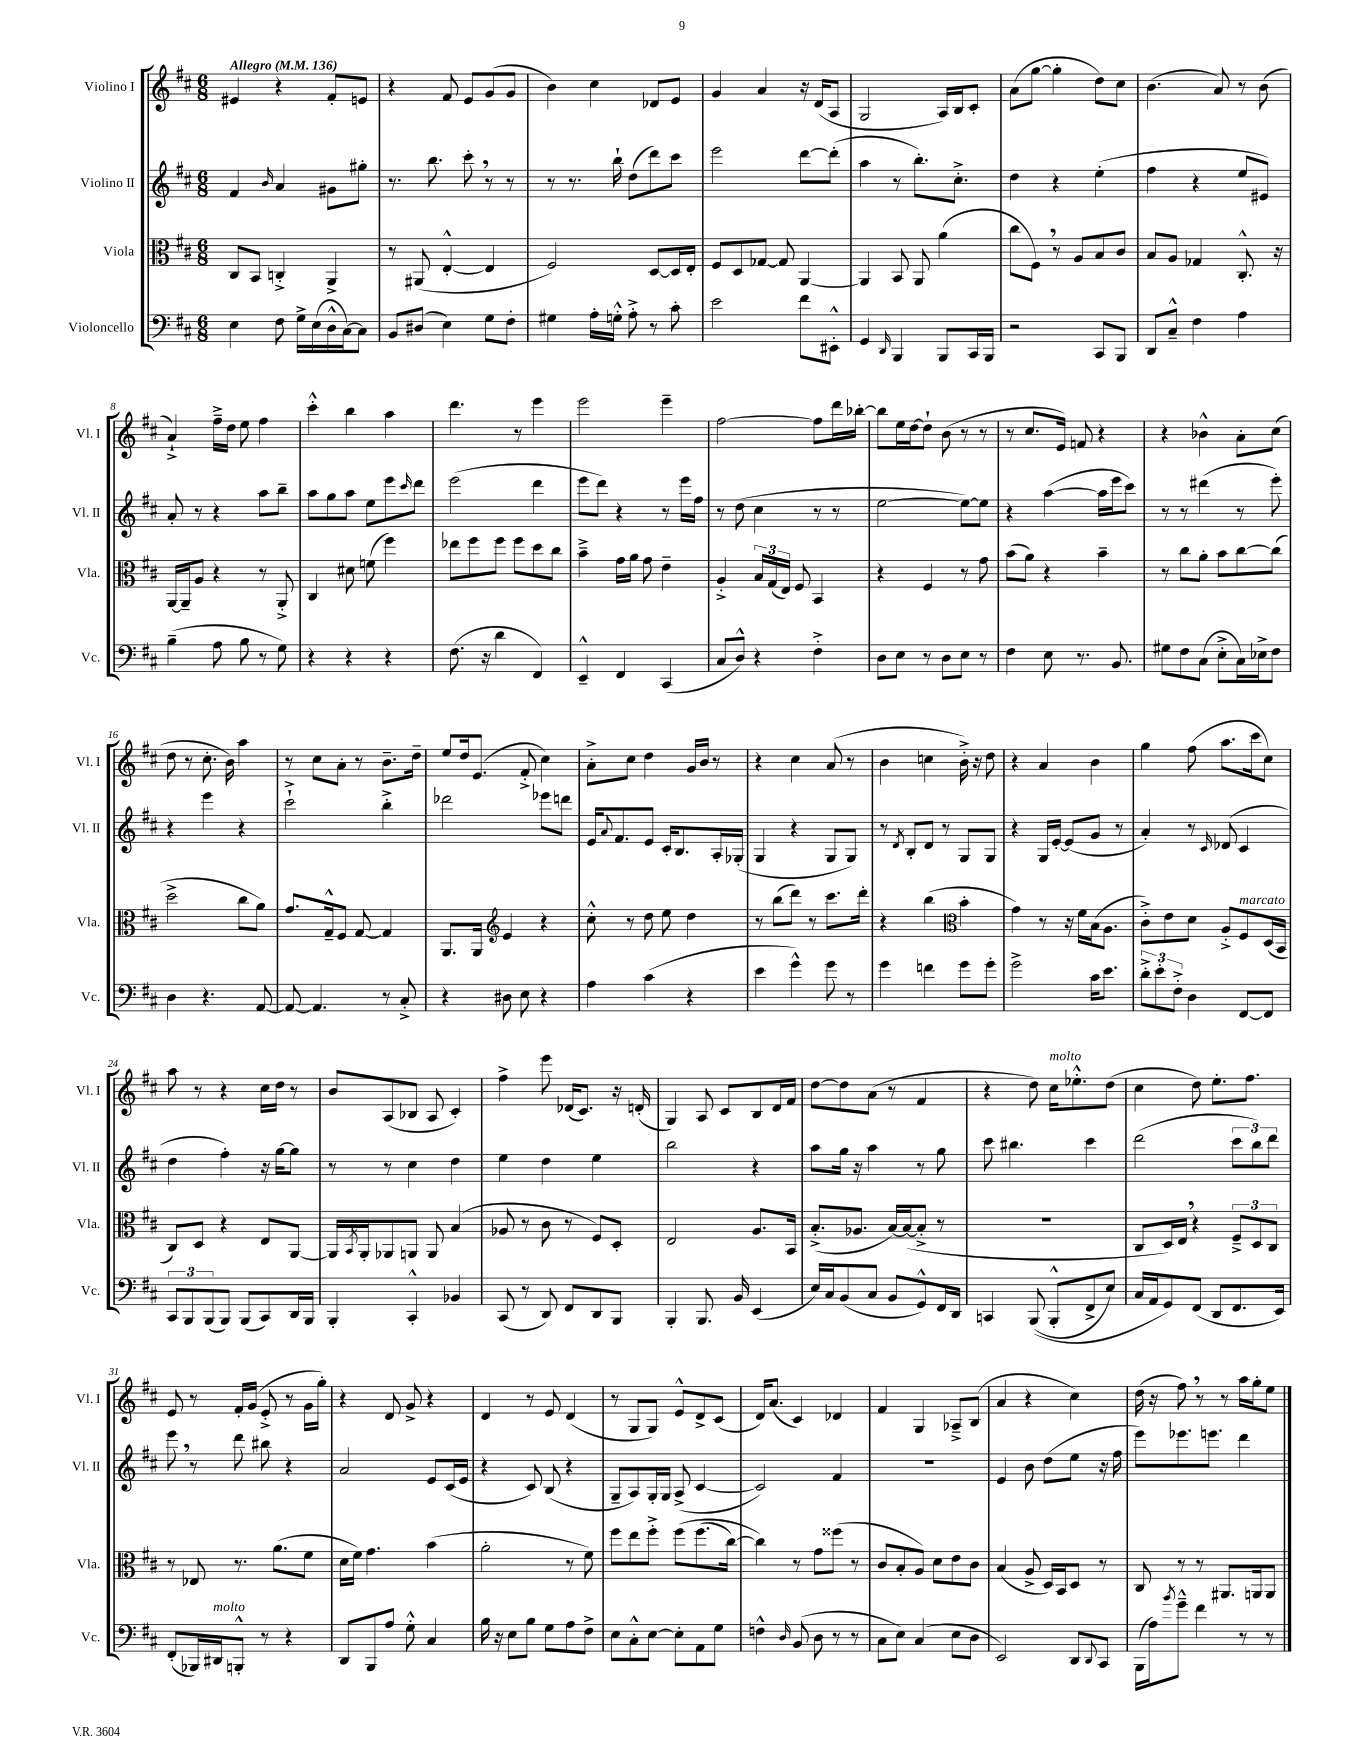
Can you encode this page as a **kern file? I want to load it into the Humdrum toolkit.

**kern	**kern	**kern	**kern
*staff4	*staff3	*staff2	*staff1
*clefF4	*clefC3	*clefG2	*clefG2
*k[f#c#]	*k[f#c#]	*k[f#c#]	*k[f#c#]
*M6/8	*M6/8	*M6/8	*M6/8
*MM136	*MM136	*MM136	*MM136
4E	8C#	4f#	4e#
.	8BB	.	.
.	.	16qqb	.
8F#	4C'^	4a	4r
16G^	.	.	.
(16E	.	.	.
16D^^	4AA^	8g#	8f#'
[16C#)	.	.	.
8C#]	.	8gg#'	8e
=	=	=	=
8BB	8r	8.r	4r
(8D#	(8AA#	.	.
.	.	8.bb	.
4E)	[4E'^^	.	8f#
.	.	8ccc#'	8e
8G	4E]	8r	(8g
8F#'	.	8r	8g
=	=	=	=
4G#	2F#)	8r	4b)
.	.	8.r	.
16A'	.	.	4cc#
16G'^^	.	16bb`	.
8A'^	.	(8dd	.
8r	[8D	8ddd)	8d-
8c#'	16D]	8ccc#	8e
.	16E'	.	.
=	=	=	=
2e	8F#	2eee	4g
.	8D	.	.
.	[8G-	.	4a
.	8G-]	.	.
8f#	[4AA	[8ddd	16r
.	.	.	(16d
8EE#'^^	.	(8ddd']	8A
=	=	=	=
4GG	4AA]	4aa	2G
16qqDD	.	.	.
4BBB	8BB	8r	.
.	8AA	8.bb')	.
8BBB	(4a	.	16A)
.	.	8.cc#'^	16B
16CC#	.	.	8c#'
16BBB	.	.	.
=	=	=	=
2r	8cc#	4dd	(8a
.	8F#)	.	[8gg
.	8r	4r	4gg']
.	8A	.	.
8CC#	8B	(4ee'	8dd)
8BBB	8c#	.	8cc#
=	=	=	=
8DD	8B	4ff#	(4.b
8C#~^^	8A	.	.
4F#	4G-	4r	.
.	.	.	8a)
4A	8.C#'^^	8ee	8r
.	.	8e#)	(8b
.	16r	.	.
=	=	=	=
(4B~	[16AA	8a'	4a`^)
.	16AA~]	.	.
.	8A	8r	.
8A	4r	4r	16ff#~^
.	.	.	16dd
8B	.	.	8ee
8r	8r	8aa	4ff#
8G)	8AA'^	8bb~	.
=	=	=	=
4r	4C#	8aa	4ccc#'^^
.	.	8gg	.
4r	8d#	8aa	4bb
.	(8f	8ee	.
4r	4ff#)	8eee	4aa
.	.	16qqccc#	.
.	.	8ddd	.
=	=	=	=
(8.F#	8ee-	(2eee	4.ddd
.	8ff#	.	.
16r	.	.	.
4d	8ff#	.	.
.	8ff#	.	8r
4FF#)	8dd	4ddd	4eee
.	8cc#	.	.
=	=	=	=
4EE~^^	4b~^	8eee	2eee
.	.	8ddd)	.
4FF#	16g	4r	.
.	16a	.	.
.	8g	.	.
(4CC#	4e~	8r	4eee~
.	.	16eee	.
.	.	16ff#	.
=	=	=	=
8C#	4A'^	8r	[2ff#
8D^^)	.	(8dd	.
4r	24B	4cc#	.
.	(24G	.	.
.	24E)	.	.
.	8F#	.	.
4F#'^	4BB	8r	8ff#]
.	.	8r	16ddd
.	.	.	[16bb-'
=	=	=	=
8D	4r	[2ee	8bb-]
8E	.	.	16ee
.	.	.	[16dd
8r	4F#	.	8dd`]
8D	.	.	(8b
8E	8r	8ee_)	8r
8r	8g	8ee]	8r
=	=	=	=
4F#	(8b	4r	8r
.	8a)	.	8.cc#
8E	4r	([4aa	.
.	.	.	16e)
8.r	.	.	8f
.	4b~	16aa]	4r
8.BB	.	16eee	.
.	.	8ccc#)	.
=	=	=	=
8G#	8r	8r	4r
8F#	8cc#	8r	.
(8C#	8a'	(4ddd#	4b-^^
8E'^	8b	.	.
16C#)	[8cc#	8r	8a'
16E-^	.	.	.
8F#	(8cc#]	8eee')	(8cc#
=	=	=	=
4D	2dd^	4r	8dd
.	.	.	8r
4.r	.	4eee	8.cc#'
.	.	.	16b)
.	8cc#	4r	4aa
[8AA	8a)	.	.
=	=	=	=
8AA_	8.g	2ccc#`^	8r
4.AA]	.	.	8cc#
.	16G~^^	.	.
.	8F#	.	8a'
.	[8G	.	8r
8r	4G]	4bb'^	8.b~
8C#'^	.	.	.
.	.	.	16dd~
=	=	=	=
4r	8.AA	2ddd-	8ee
.	.	.	16dd
.	16AA	.	(8.e
*	*clefG2	*	*
8D#	4e	.	.
8E	.	.	8f#'^
4r	4r	8eee-	4cc#)
.	.	8ddd	.
=	=	=	=
4A	8cc#'^^	16e	8a'^
.	.	8qqa	.
.	.	8.f#	.
.	8r	.	8cc#
(4c#	8dd	8e	4dd
.	8ee	16c#'	.
.	.	8.B	.
4r	4dd	.	16g
.	.	.	16b
.	.	16A'	8r
.	.	(16G-'	.
=	=	=	=
4e	8r	4G	4r
.	(8bb	.	.
4g^^)	8ddd)	4r	4cc#
.	8r	.	.
8g	8.ccc#	8G	(8a
8r	.	8G)	8r
.	16ddd'	.	.
=	=	=	=
4g	4r	8r	4b
.	.	8qd	.
.	.	8B'	.
4f	(4bb	8d	4cc
.	.	8r	.
*	*clefC3	*	*
8g	4b'	8G	16b'^)
.	.	.	16r
8g'	.	8G	8dd
=	=	=	=
2g^	4g)	4r	4r
.	8r	16G	4a
.	.	[16e'	.
.	16r	(8e]	.
.	16f#	.	.
16c#	(16B	8g	4b
8.e	8.A	.	.
.	.	8r	.
=	=	=	=
12d'^	8c#'^)	4a')	4gg
12e'	.	.	.
.	8e	.	.
12F#'^	.	.	.
4D	8d	8r	(8ff#
.	.	16qqc#	.
.	8A'^	(8d-	8.aa
[8FF#	8F#	4c#	.
.	.	.	16ccc#
8FF#]	(16D	.	8cc#)
.	16BB	.	.
=	=	=	=
12CC#	8C#)	4dd	8aa
12BBB	.	.	.
.	8D	.	8r
(12BBB	.	.	.
8BBB)	4r	4ff#')	4r
(8BBB	.	.	.
8CC#)	8E	16r	16cc#
.	.	[16gg	16dd
16DD	[8AA	8gg]	8r
16BBB	.	.	.
=	=	=	=
4BBB'	16AA]	8r	8b
.	8qBB	.	.
.	16AA'	.	.
.	8AA-	8r	(8A
4CC#'^^	8AA	4cc#	8B-
.	8AA	.	8A
4BB-	(4B	4dd	4c#')
=	=	=	=
(8CC#	8A-	4ee	4ff#^
8r	8r	.	.
8DD)	8c#	4dd	8eee
8FF#	8r	.	(16d-
.	.	.	8.c#)
8DD	8F#)	4ee	.
8BBB	8D'	.	16r
.	.	.	(16d'
=	=	=	=
4BBB'	2E	2bb	4G)
8.BBB	.	.	8A
.	.	.	8c#
16BB	.	.	.
(4EE	8.A	4r	8B
.	.	.	16d
.	16BB	.	16f#
=	=	=	=
16E)	(8.B'^	8aa	[8dd
16C#	.	.	.
(8BB	.	16gg	8dd]
.	8.A-	16r	.
8C#	.	4aa	(8a
8BB	[16B)	.	8r
.	(16B_	.	.
8GG^^)	8B'^]	8r	4f#
16FF#	8r	8gg	.
16DD	.	.	.
=	=	=	=
4CC	2.r	8ccc#	4r
.	.	4.bb#	.
&((8BBB	.	.	8dd)
8BBB'^^	.	.	16cc#
.	.	.	8.ee-'^^
8FF#^	.	4ccc#	.
8E)	.	.	(8dd
=	=	=	=
16C#	8C#	(2ddd	4cc#
16AA	.	.	.
8GG&)	16D)	.	.
.	16E	.	.
(8FF#	4r	.	8dd)
8DD	.	.	8.ee'
8.FF#	12F#~^	12ccc#	.
.	.	.	8.ff#
.	12D	12bb)	.
.	12C#	12ddd	.
16EE)	.	.	.
=	=	=	=
(8FF#'	8r	8eee	8e
16BBB-)	8E-	8r	8r
16DD#	.	.	.
8BBB'^^	8.r	8ddd	16f#'
.	.	.	(16g
8r	.	8bb#	8e'^
.	(8.a	.	.
4r	.	4r	8r
.	8f#	.	16g
.	.	.	16gg')
=	=	=	=
8DD	16d	2a	4r
.	16f#)	.	.
8BBB	4.g	.	.
8A	.	.	8d
8G'^^	.	.	8g^
4C#	(4b	8e	4r
.	.	(16c#	.
.	.	16e	.
=	=	=	=
16B	2a'	4r	4d
16r	.	.	.
8E	.	.	.
8B	.	8c#)	8r
8G	.	(8B	8e
8A	8r	4r	(4d
8F#^	8f#)	.	.
=	=	=	=
8E	8ff#	8G~	8r
8C#'^^	8ee	8A)	8G
[8E	8ff#'^	16G'	8G)
.	.	16G	.
8E']	&(8ff#	(8A^	8e^^
8AA	(8.ff#	[4c#	8d^
8G	.	.	(8c#
.	[16cc#)	.	.
=	=	=	=
4F^^	4cc#]&)	2c#])	16d)
.	.	.	(8.a
16qqD	.	.	.
(8BB	8r	.	4c#)
8D	8g	.	.
8r	(8ff##	4f#	4d-
8r	8r	.	.
=	=	=	=
8C#	8c#	2.r	4f#
8E)	8B'	.	.
(4C#	8A)	.	4G
.	8d	.	.
8E	8e	.	8A-~^
8D	8c#	.	(8B
=	=	=	=
2EE)	(4B	4e	4a
.	8A^	8b	4r
.	16D)	(8dd	.
.	16BB	.	.
8DD	8D	8ee	4cc#)
8qqDD	.	.	.
8CC#	8r	16r	.
.	.	16ff#	.
=	=	=	=
(16BBB	8C#	8eee)	(16dd
16A)	.	.	16r
8qb	.	.	.
8g~^^	8r	8.eee-	8ff#)
4f#	8r	.	8r
.	.	8.eee	.
.	8.AA#	.	8r
8r	.	4ddd	16aa
.	16AA	.	16gg'
8r	8AA	.	8ee
==	==	==	==
*-	*-	*-	*-
